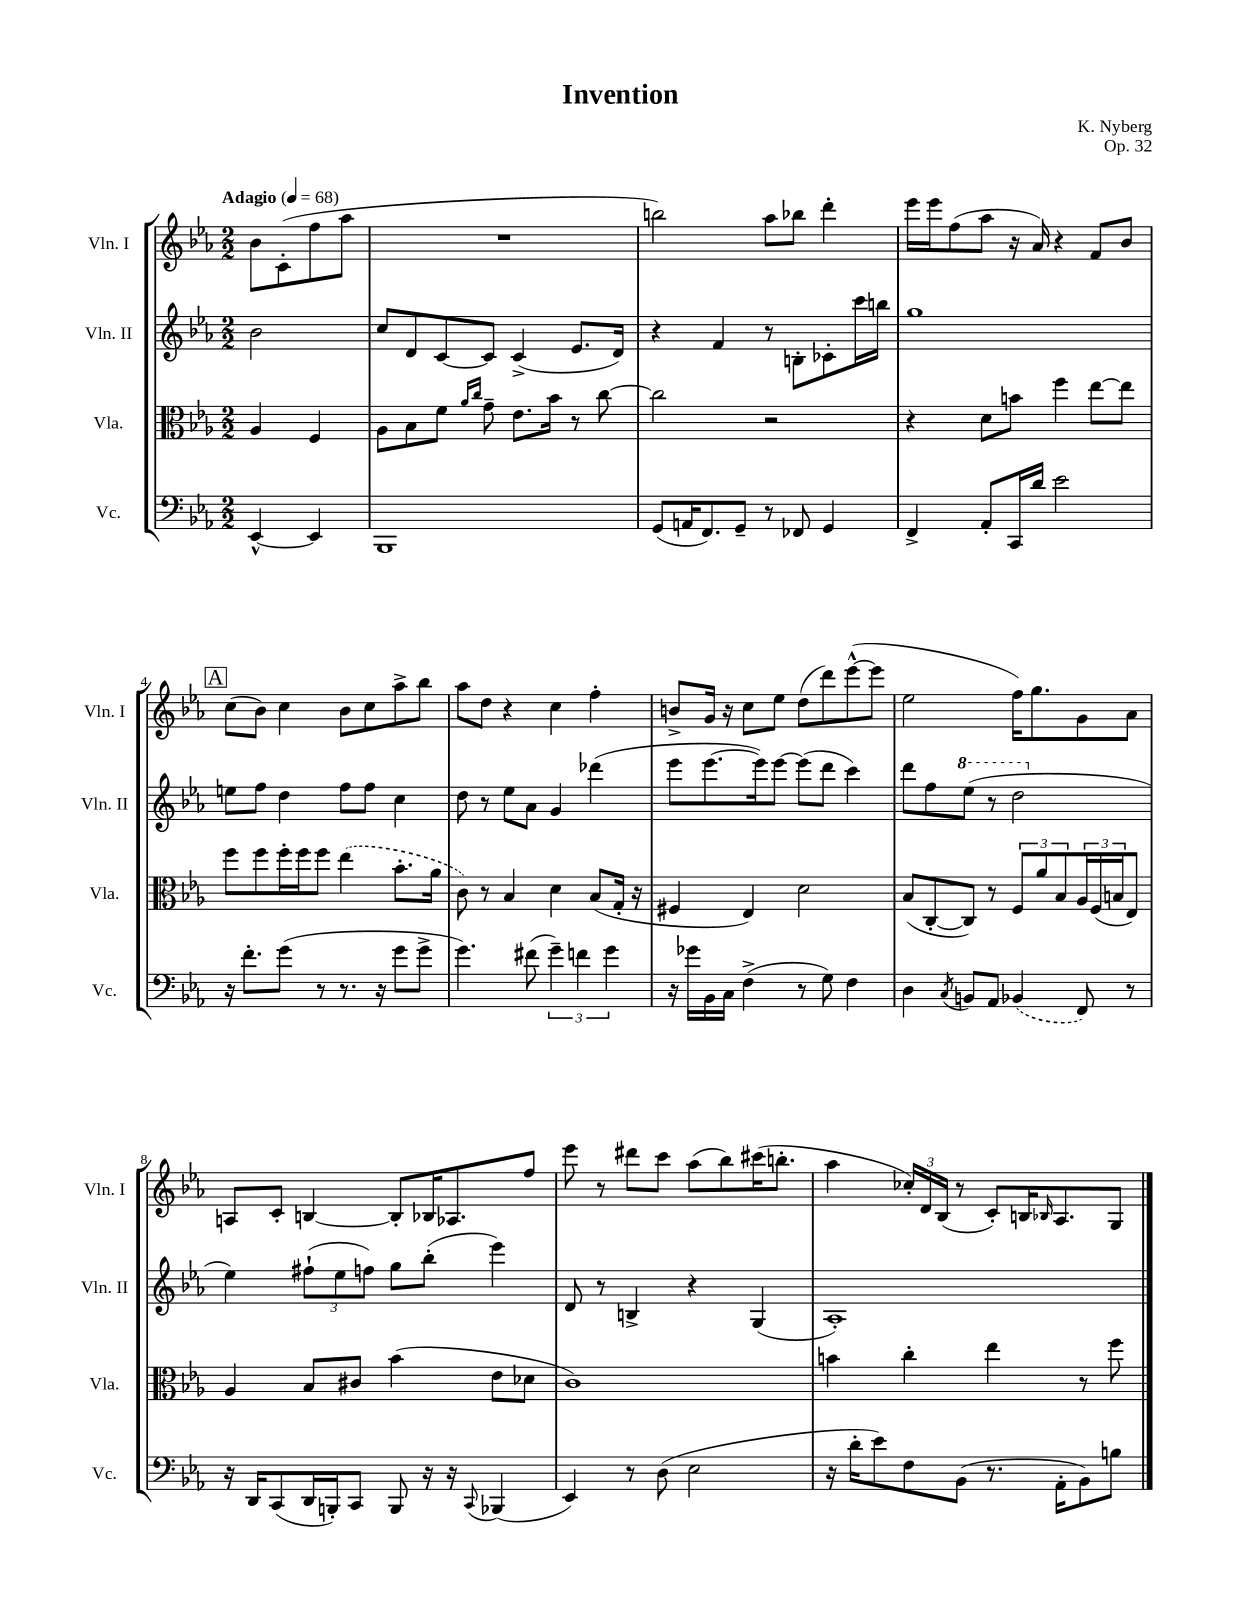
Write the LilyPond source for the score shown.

\header { title = "Invention" composer = "K. Nyberg" opus = "Op. 32" }
<<
\new StaffGroup <<
\new Staff = "s0" \with { instrumentName = "Vln. I" shortInstrumentName = "Vln. I" } {
    \clef treble \key ees \major \numericTimeSignature \time 2/2 \partial 2 \tempo "Adagio" 4 = 68
    bes'8 c'8-.( f''8 aes''8 |
    R1 |
    b''2) aes''8 bes''8 d'''4-. |
    ees'''16 ees'''16 f''8( aes''8 r16 aes'16) r4 f'8 bes'8 |
    \mark \markup { \box "A" } c''8( bes'8) c''4 bes'8 c''8 aes''8-> bes''8 |
    aes''8 d''8 r4 c''4 f''4-. |
    b'8-> g'16 r16 c''8 ees''8 d''8( d'''8) ees'''8~-^( ees'''8 |
    ees''2 f''16) g''8. g'8 aes'8 |
    a8 c'8-. b4~ b8-. bes16 aes8. f''8 |
    ees'''8 r8 dis'''8 c'''8 aes''8( bes''8) cis'''16( b''8.-. |
    aes''4 \tuplet 3/2 { ces''16-.) d'16 bes16( } r8 c'8-.) b16 \grace { bes16 } aes8. g8 \bar "|." |
}
\new Staff = "s1" \with { instrumentName = "Vln. II" shortInstrumentName = "Vln. II" } {
    \clef treble \key ees \major \numericTimeSignature \time 2/2 \partial 2
    bes'2 |
    c''8 d'8 c'8~ c'8 c'4->( ees'8. d'16) |
    r4 f'4 r8 b8-. ces'8-. c'''16 b''16 |
    g''1 |
    \mark \markup { \box "A" } e''8 f''8 d''4 f''8 f''8 c''4 |
    d''8 r8 ees''8 aes'8 g'4 des'''4( |
    ees'''8 ees'''8.~ ees'''16) ees'''8~ ees'''8( d'''8 c'''4) |
    d'''8 f''8 \ottava #1 ees'''8( r8 d'''2 \ottava #0 |
    ees''4) \tuplet 3/2 { fis''8-!( ees''8 f''8) } g''8 bes''8-.( ees'''4) |
    d'8 r8 b4-> r4 g4( |
    aes1-.) \bar "|." |
}
\new Staff = "s2" \with { instrumentName = "Vla." shortInstrumentName = "Vla." } {
    \clef alto \key ees \major \numericTimeSignature \time 2/2 \partial 2
    aes4 f4 |
    aes8 bes8 f'8 \grace { aes'16 c''16 } g'8-- ees'8. bes'16 r8 c''8~ |
    c''2 r2 |
    r4 d'8 b'8 f''4 ees''8~ ees''8 |
    \mark \markup { \box "A" } f''8 f''8 f''16-. f''16 f''8 \once \slurDashed ees''4( bes'8.-. aes'16 |
    c'8) r8 bes4 d'4 bes8( g16-. r16 |
    fis4 ees4) d'2 |
    bes8( c8~-. c8) r8 \tuplet 3/2 { f8 aes'8 bes8 } \tuplet 3/2 { aes16 f16( b16 } ees8) |
    aes4 bes8 cis'8 bes'4( ees'8 des'8 |
    c'1) |
    b'4 c''4-. ees''4 r8 f''8 \bar "|." |
}
\new Staff = "s3" \with { instrumentName = "Vc." shortInstrumentName = "Vc." } {
    \clef bass \key ees \major \numericTimeSignature \time 2/2 \partial 2
    ees,4~-^ ees,4 |
    bes,,1 |
    g,8( a,16 f,8.) g,8-- r8 fes,8 g,4 |
    f,4-> aes,8-. c,16 d'16 ees'2 |
    \mark \markup { \box "A" } r16 f'8.-. g'8( r8 r8. r16 g'8 g'8-> |
    g'4.) fis'8( \tuplet 3/2 { g'4--) f'4 g'4 } |
    r16 ges'16 bes,16 c16 f4->( r8 g8) f4 |
    d4 \acciaccatura { c8 } b,8 aes,8 \once \slurDashed bes,4( f,8) r8 |
    r16 d,16 c,8( d,16 b,,16-.) c,8 b,,8 r16 r16 \appoggiatura { c,8 } bes,,4( |
    ees,4) r8 d8( ees2 |
    r16 d'16-. ees'8) f8 bes,8( r8. aes,16-. bes,8) b8 \bar "|." |
}
>>
>>
